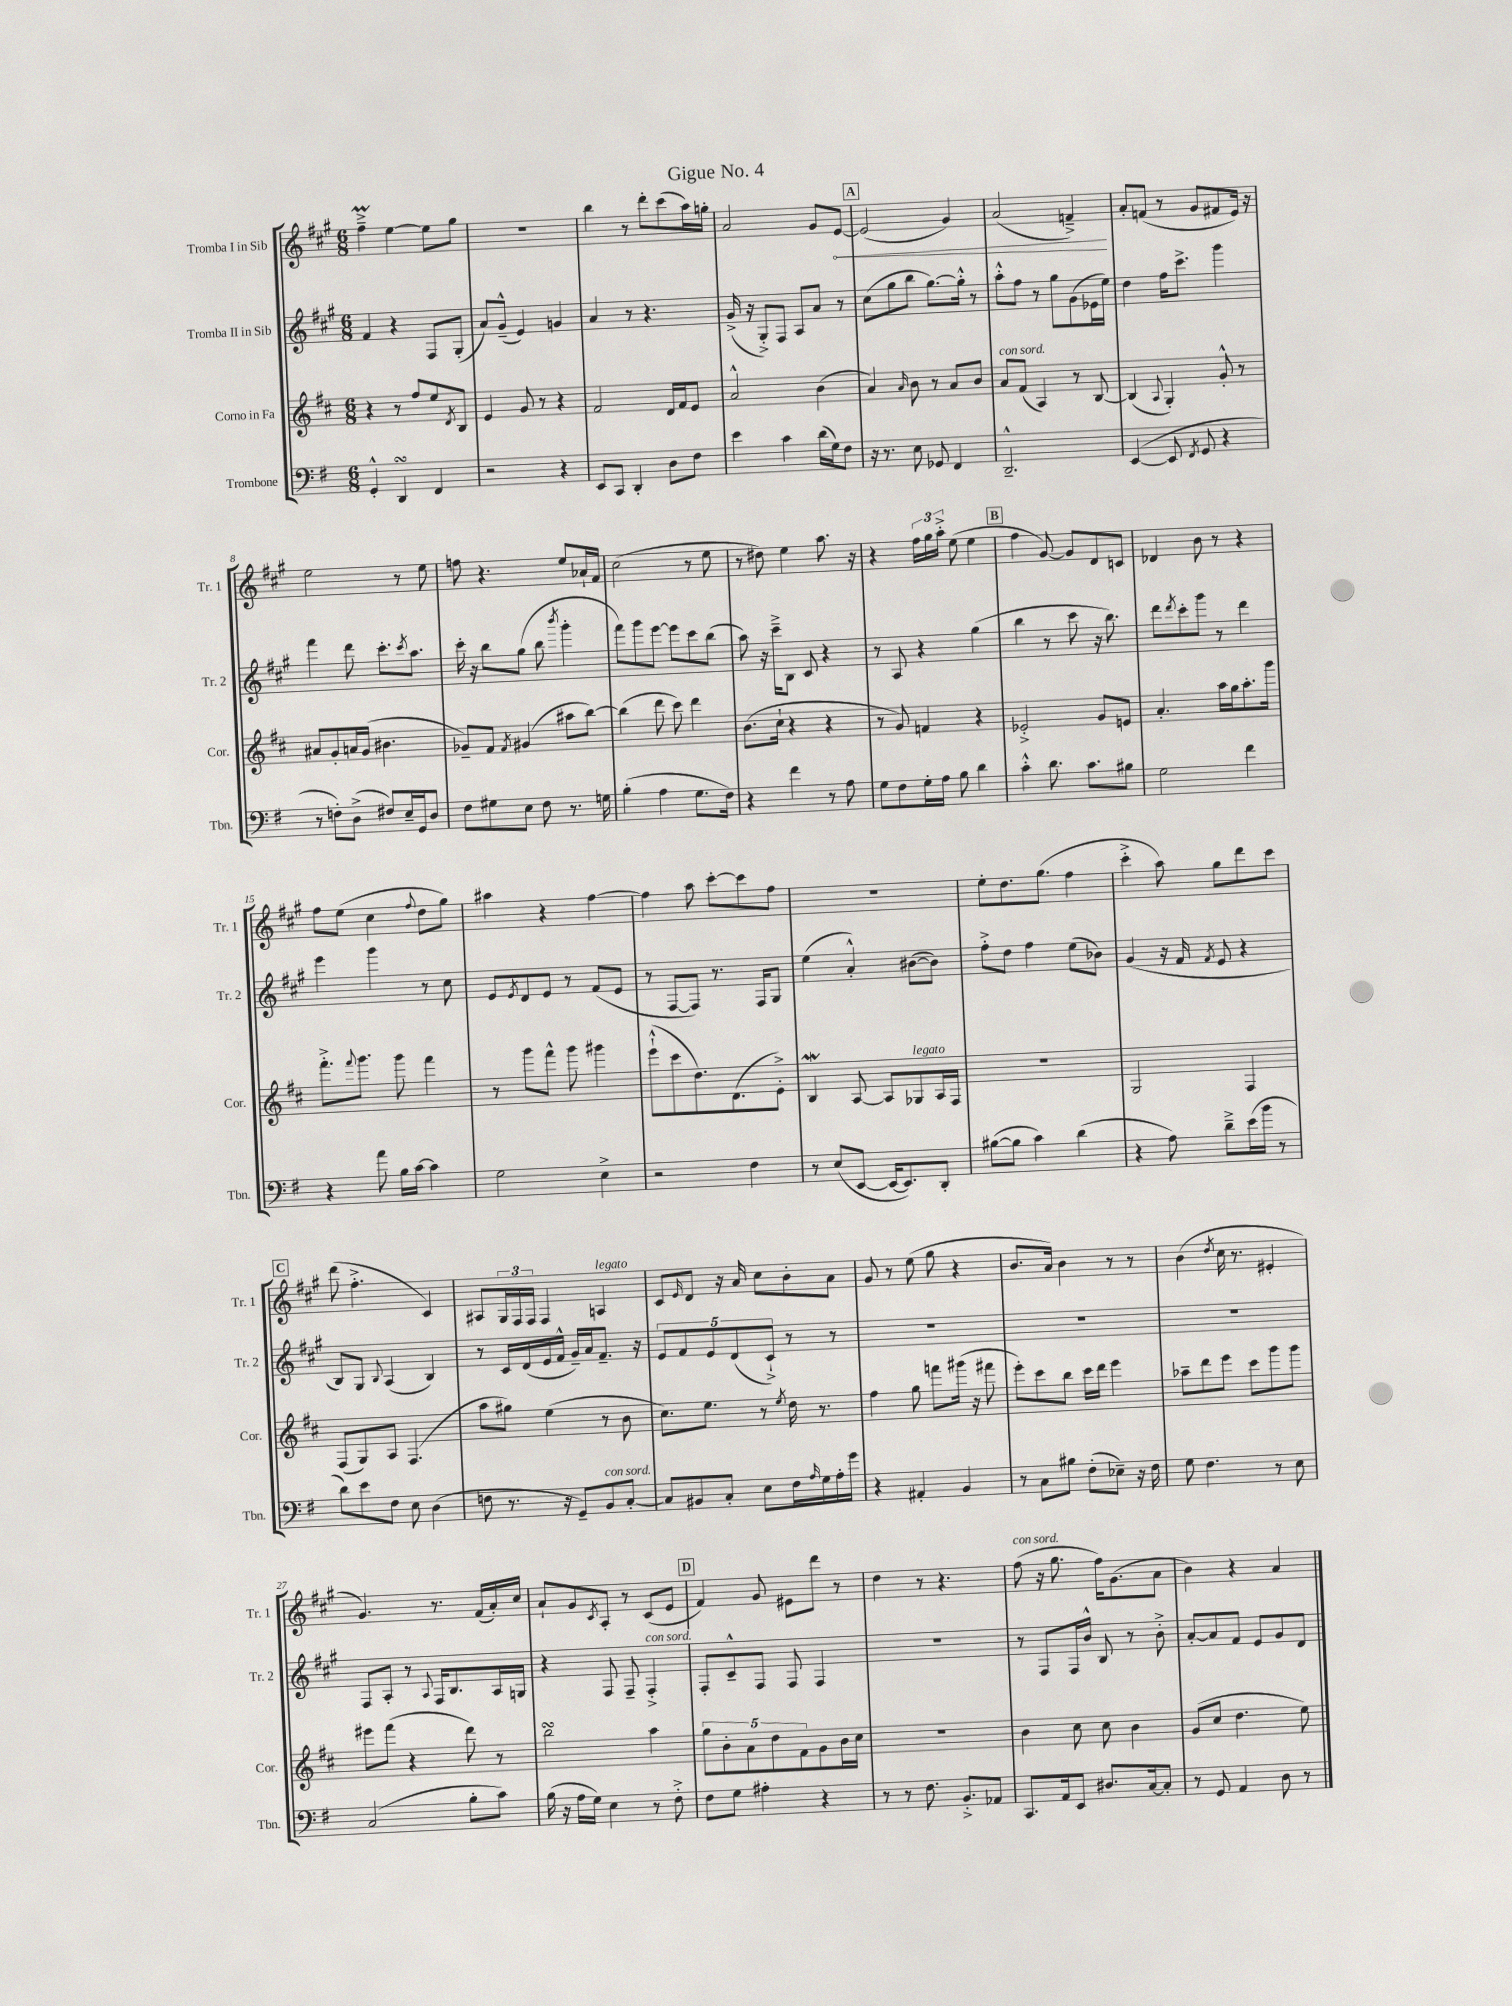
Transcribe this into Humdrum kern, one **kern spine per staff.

**kern	**kern	**kern	**kern
*staff4	*staff3	*staff2	*staff1
*clefF4	*clefG2	*clefG2	*clefG2
*k[f#]	*k[f#c#]	*k[f#c#g#]	*k[f#c#g#]
*M6/8	*M6/8	*M6/8	*M6/8
4GG'^^/	4r	4f#/	4ff#~^\
4DD/	8r	4r	[4ee\
.	8ff#/L	.	.
4FF#/	8ee/	8F#/L	8ee\]L
.	8qd/	.	.
.	8B/J	(8G#'/J	8gg#\J
=	=	=	=
2r	4e/	8a/L)	2.r
.	.	(8g#~^^/J	.
.	8g/	4e/)	.
.	8r	.	.
4r	4r	4g/	.
=	=	=	=
8EE/L	2f#/	4a/	4bb\
8CC/J	.	.	.
4DD'/	.	8r	8r
.	.	4.r	8ddd'\L
8D\L	16d/LL	.	(8ccc#\
.	16f#/J	.	.
8F#\J	8e/J	.	16aa\L)
.	.	.	16gg'\JJ
=	=	=	=
4e\	2a^^/	(16g#^/	2a/
.	.	16r	.
.	.	8G#'^/L)	.
4c\	.	8F#/J	.
.	.	8A/L	.
(16d\LL	(4b\	8a/J	8g#/L
16G\J)	.	.	.
8F#\J	.	8r	[8e/J
=	=	=	=
16r	4a/)	(8cc#\L	(2e/]
8.r	.	.	.
.	.	8gg#\	.
.	16qqa/	.	.
8E\	8b\	8bb\J	.
8GG-/	8r	[8.gg#\L)	.
4FF#/	8a/L	.	4g#/)
.	.	16gg#'^^\]Jk	.
.	8b/J	8r	.
=	=	=	=
2.DD~^^/	8a/L	8aa'^^\L	(2a/
.	(8f#/J	8ff#\J	.
.	4A/)	8r	.
.	.	8gg#\L	.
.	8r	(8g#\	4f~^/)
.	[8B/	16e-\L	.
.	.	16ee\JJ)	.
=	=	=	=
([4EE/	(4B/]	4dd\	8a'/L
.	.	.	(8f/J
.	8qqA/	.	.
8EE/]	4G'/)	16ff#\LK	8r
.	.	8.ccc#^\J	.
8qFF#/	.	.	.
8GG/	.	.	8g#/L
4r	8g'^^/	4ggg#\	8f#/
.	8r	.	16e/Jk)
.	.	.	16r
=	=	=	=
8r	8a#/L	4fff#\	2ee\
8F'\L)	8g'/	.	.
(8D^\J	16a/L	8ddd\	.
.	(16g/JJ	.	.
8F#/L)	4.b#\	8.ccc#'\L	.
16E~/L	.	.	8r
.	.	8qccc#/	.
16GG/J	.	8.aa\J	.
8D/J	.	.	8ee\
=	=	=	=
8F#\L	8g-~/L)	16ccc#'\	8ff\
.	.	16r	.
8G#\	8f#/J	8bb\L	4.r
.	8qf#/	.	.
8E\J	(4g#/	(8gg#\J	.
8F#\	.	8bb\	.
.	.	8qbbb/	.
8.r	8aa#\L	4ggg#'\	8ee/L
.	[8bb\J)	.	16a-`/L
16G\	.	.	16f#/JJ
=	=	=	=
(4B'\	(4bb\]	8fff#\L)	(2cc#\
.	.	8ggg#\	.
4A\	8ddd\	[8eee\J	.
.	8ccc#\)	8eee\]L	.
8.G\L	4ddd\	8ccc#\	8r
.	.	(8bb\J	8ee\
16F#\Jk)	.	.	.
=	=	=	=
4r	(8.b\L	8aa\)	8r
.	.	16r	8dd#\)
.	16cc#`\Jk	16ccc#~^\LK	.
4f#\	4r	8B\J	4ee\
.	.	8c#/	.
8r	4r	4r	8.aa\
8A\	.	.	.
.	.	.	16r
=	=	=	=
8G\L	8r	8r	4r
8F#\	8g/)	8A/	.
16G'\L	4f/	4r	24ff#\LL
.	.	.	24gg#\
16A\JJ	.	.	.
.	.	.	24aa'^\JJ
8B\	.	.	(8ee\
4d\	4r	(4gg#\	4ee\
=	=	=	=
4c'^^\	2e-'^/	4bb\	4ff#\
8.d\	.	8r	[8g#/)
.	.	8ccc#\	8g#/]L
8.c\L	.	.	.
.	8g/L	16r	8d/
.	.	8.bb\)	.
8B#\J	8e/J	.	8c/J
=	=	=	=
2G\	4.a'/	8ddd\L	4d-/
.	.	8qddd/	.
.	.	8ccc#'\	.
.	.	8ggg#\J	8b\
.	16aa\LL	8r	8r
.	16gg\J	.	.
4f#\	8.aa'\	4ddd\	4r
.	16ggg\Jk	.	.
=	=	=	=
4r	8.fff#'^\L	4eee\	8ff#\L
.	.	.	(8ee\J
.	8qqfff#/	.	.
.	8.ggg\J	.	.
8a\	.	4ggg#\	4cc#\
16B\LL	8ggg\	.	.
[16c\JJ	.	.	.
.	.	.	8qqff#/
4c\]	4fff#\	8r	8dd\L
.	.	8cc#\	8gg#\J)
=	=	=	=
2G\	8r	8e/L	4aa#\
.	.	8qe/	.
.	8ggg\L	8d/	.
.	8fff#^^\J	8e/J	4r
.	8ggg\	8r	.
4E^\	4ggg#\	(8f#/L	[4ff#\
.	.	8e/J	.
=	=	=	=
2r	(8eee`^^\L	8r	4ff#\]
.	8ccc#\	[8F#/L	.
.	8.dd\)	8F#/]J)	8aa\
.	.	8.r	[8ccc#'\L
.	(8.d\	.	.
4F#\	.	.	8ccc#\]
.	.	16F#/LK	.
.	8e'^\J)	8G#/J	8ff#\J
=	=	=	=
8r	4B/	(4ee\	2.r
(8E/L	.	.	.
[8EE/J	[8A/	4a'^^/)	.
16EE/_LK	8A/]L	.	.
8.EE/])	.	.	.
.	8G-/	([8b#\L	.
8DD'/J	16A/L	8b#\]J)	.
.	16F#/JJ	.	.
=	=	=	=
([8B#\L	2.r	8ff#'^\L	8ee'\L
8B#\]J	.	8dd\J	8.dd\
4c\)	.	4ff#\	.
.	.	.	(8.gg#\J
(4d\	.	(8ee\L	4ff#\
.	.	8b-\J)	.
=	=	=	=
4r	2G/	(4g#/	4ccc#'^\
8A\)	.	16r	8aa\)
.	.	16f#/	.
.	.	8qf#/	.
8d~^\L	.	8e/	8gg#\L
(16e\L	4F#/	4r	8ddd\
16b\JJ	.	.	.
8r	.	.	8ccc#\J
=	=	=	=
8d\L)	(8F#/L	8B/L)	(8ddd\
8e\	8G/)	8G#/J	4.ff#'^\
.	.	8qqB/	.
8F#\J	8A/J	(4A/	.
8E\	(4.F#/	.	.
(4D\	.	4B/)	4c#/)
=	=	=	=
8F\	8aa\L	8r	8A#/L
8.r	8gg#\J)	16c#/LL	24G#/L
.	.	.	24F#/
.	.	(16d/	.
.	.	.	24F#/JJ
.	(4ee\	16e/	4F#/
16r	.	16f#^^/JJ	.
8GG~/L)	.	16g#~/LL)	.
.	.	16a/J	.
8BB/	8r	8.f#~/J	4A/
[8C'/J	8b\	.	.
.	.	16r	.
=	=	=	=
8C/]L	8.cc#\L)	10e/L	8c#/L
.	.	10f#/	.
.	.	.	16qqe/
8BB#/	.	.	8d/J
.	8.ee\J	.	.
.	.	10e/	.
8C'/J	.	.	16r
.	.	(10d/	.
.	.	.	16a/
8E\L	8r	.	8cc#\L
.	.	10c#`^/J)	.
.	8qee/	.	.
16F#\L	16dd\	8r	8b'\
16qqA/	.	.	.
16G\	8.r	.	.
16A'\	.	8r	8a\J
16g\JJ	.	.	.
=	=	=	=
4r	4ff#\	2.r	8g#/
.	.	.	8r
4AA#'/	8gg\	.	(8ee\
.	8fff\L	.	8gg#\
4BB/	(16ggg#\Jk	.	4r
.	16r	.	.
.	8fff#\	.	.
=	=	=	=
8r	8eee'\L)	2.r	8.b/L
8C\L	8ccc#\	.	.
.	.	.	16a/Jk)
8B#\J	8bb\J	.	4b\
(8F#'\L	16ccc#\LL	.	.
.	16ddd\JJ	.	.
8E-~\J)	4eee\	.	8r
16r	.	.	8r
16F#\	.	.	.
=	=	=	=
8G\	8aa-~\L	2.r	(4b\
4.F#\	8ddd\	.	.
.	.	.	8qdd/
.	8eee\J	.	16cc#\
.	.	.	8.r
.	8ccc#\L	.	.
8r	8ggg\	.	4e#'/
8E\	8ggg\J	.	.
=	=	=	=
(2C/	8eee#\L	8F#/L	4.g#/)
.	(8fff#\J	8A'/J	.
.	4r	8r	.
.	.	8qqA/	.
.	.	16F#/LK	8.r
.	.	8.B/	.
8B'\L	8ddd\)	.	.
.	.	.	(16f#/LL
8c\J)	8r	16A/L	16a'/)
.	.	16G/JJ	16cc#/JJ
=	=	=	=
(16B\	2bb\	4r	8a`/L
16r	.	.	.
16A\LL	.	.	8g#/
16G\JJ)	.	.	.
.	.	.	8qc#/
4E\	.	8F#/	8A'/J
.	.	8F#~/	8r
8r	4aa\	4F#'^/	(8c#/L
8F#'^\	.	.	8e/J
=	=	=	=
8F#\L	10gg\L	8F#'/L	4f#/)
.	10b'\	.	.
8G\J	.	8c#~^^/	.
.	10a\	.	.
4A#'\	.	8F#/J	8g#/
.	10dd\	.	.
.	.	8F#/	8e#\L
.	10f#\	.	.
4r	8g\	4F#/	8ddd\J
.	16b\L	.	8r
.	16cc#\JJ	.	.
=	=	=	=
8r	2.r	2.r	4dd\
8r	.	.	.
8.F#\	.	.	8r
.	.	.	4.r
8.BB'^/L	.	.	.
8AA-/J	.	.	.
=	=	=	=
8.CC/L	4b\	8r	(8ff#\
.	.	8F#/L	16r
16AA/k	.	.	8.gg#\
8EE/J	8cc#\	16F#/L	.
.	.	16b^^/JJ	.
8.D#/L	8cc#\	8B/	16ff#\LK)
.	.	.	(8.g#\
.	4b\	8r	.
[16C/k	.	.	.
8C'/]J	.	8b'^\	8a\J
=	=	=	=
8r	(8g/L	[8a'/L	4b\)
8GG/	8cc#/J	8a/]	.
4AA/	4.dd\	8f#/J	4r
.	.	8e/L	.
8D\	.	8g#/	4a/
8r	8ee\)	8d/J	.
==	==	==	==
*-	*-	*-	*-
